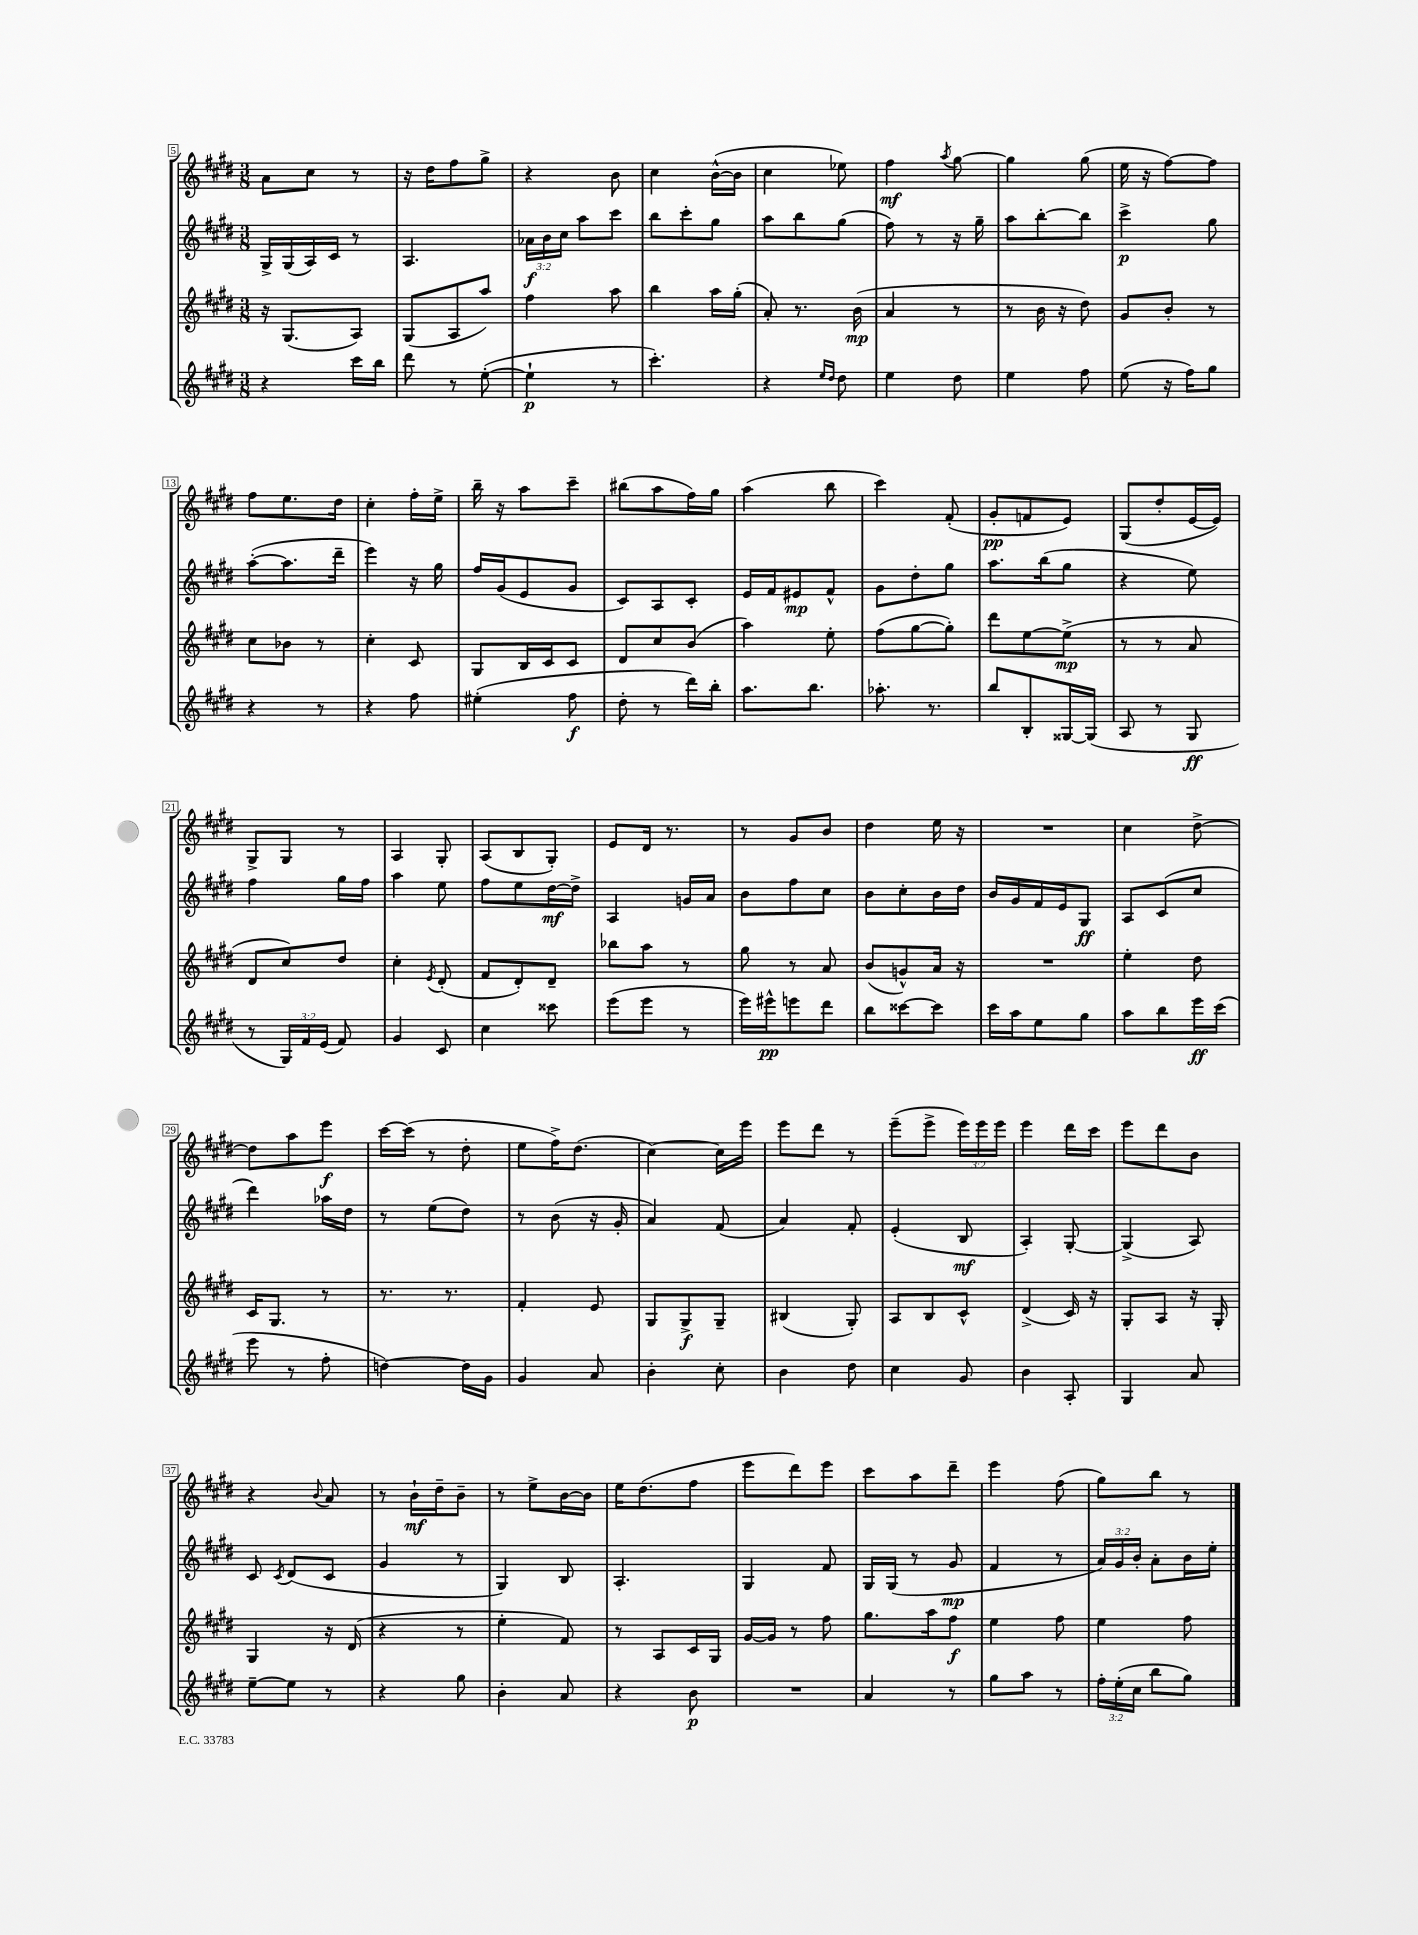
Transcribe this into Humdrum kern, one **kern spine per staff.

**kern	**kern	**kern	**kern
*staff4	*staff3	*staff2	*staff1
*clefG2	*clefG2	*clefG2	*clefG2
*k[f#c#g#d#]	*k[f#c#g#d#]	*k[f#c#g#d#]	*k[f#c#g#d#]
*M3/8	*M3/8	*M3/8	*M3/8
4r	16r	16G#^/LL	8a\L
.	(8.G#/L	(16G#/	.
.	.	16A/)	8cc#\J
.	.	16c#/JJ	.
16ccc#\LL	8A/J)	8r	8r
16bb\JJ	.	.	.
=	=	=	=
8ddd#\	(8G#/L	4.A/	16r
.	.	.	16dd#\LK
8r	8A/	.	8ff#\
([8ee'\	8aa/J)	.	8gg#^\J
=	=	=	=
4ee`\]	4ff#\	24a-\LL	4r
.	.	24b\	.
.	.	24cc#\JJ	.
.	.	8aa\L	.
8r	8aa\	8ccc#\J	8b\
=	=	=	=
4.ccc#'\)	4bb\	8bb\L	4cc#\
.	.	8ccc#'\	.
.	16aa\LL	8gg#\J	([16b^^\LL
.	(16gg#'\JJ	.	16b\]JJ
=	=	=	=
4r	8a'/)	8aa\L	4cc#\
.	8.r	8bb\	.
16qqee/LL	.	.	.
16qqdd#/JJ	.	.	.
8dd#\	.	(8gg#\J	8ee-\)
.	(16b\	.	.
=	=	=	=
4ee\	4a/	8ff#\)	4ff#\
.	.	8r	.
.	.	.	8qaa/
8dd#\	8r	16r	[8gg#\
.	.	16gg#~\	.
=	=	=	=
4ee\	8r	8aa\L	4gg#\]
.	16b\	[8bb'\	.
.	16r	.	.
8ff#\	8dd#\)	8bb\]J	(8gg#\
=	=	=	=
(8ee\	8g#/L	4ccc#^\	16ee\
.	.	.	16r
16r	8b'/J	.	[8ff#\L)
16ff#\LK)	.	.	.
8gg#\J	8r	8gg#\	8ff#\]J
=	=	=	=
4r	8cc#\L	([8aa'\L	8ff#\L
.	8b-\J	8.aa\]	8.ee\
8r	8r	.	.
.	.	16ddd#~\Jk	16dd#\Jk
=	=	=	=
4r	4cc#'\	4eee\)	4cc#'\
8ff#\	8c#/	16r	16ff#'\LL
.	.	16gg#\	16ee^\JJ
=	=	=	=
(4ee#'\	8G#/L	16ff#/LL	16bb~\
.	.	(16g#/J	16r
.	16B/L	8e/	8aa\L
.	16c#/J	.	.
8ff#\	8c#/J	8g#/J	8ccc#~\J
=	=	=	=
8dd#'\	8d#/L	8c#/L)	(8bb#\L
8r	8cc#/	8A/	8aa\
16ddd#\LL)	(8b/J	8c#'/J	16ff#\L)
16bb'\JJ	.	.	16gg#\JJ
=	=	=	=
8.aa\L	4aa\)	16e/LL	(4aa\
.	.	16f#/J	.
.	.	8e#/	.
8.bb\J	.	.	.
.	8ee'\	8f#^^/J	8bb\
=	=	=	=
8.aa-'\	(8ff#\L	8g#\L	4ccc#\)
.	[8gg#\	8dd#'\	.
8.r	.	.	.
.	8gg#'\]J)	8gg#\J	(8f#'/
=	=	=	=
8bb/L	8ddd#\L	8.aa\L	8g#'/L
8B'/	[8ee\	.	8f/
.	.	(16bb\k	.
[16G##/L	(8ee^\]J	8gg#\J	8e/J)
(16G##/]JJ	.	.	.
=	=	=	=
8A/	8r	4r	(8G#/L
8r	8r	.	8dd#'/
8G#/	8a/	8ee\)	[16e/L
.	.	.	16e/]JJ)
=	=	=	=
8r	8d#/L	4ff#\	8G#^/L
24G#/LL)	8cc#/)	.	8G#/J
24f#/	.	.	.
(24e/JJ	.	.	.
8f#/)	8dd#/J	16gg#\LL	8r
.	.	16ff#\JJ	.
=	=	=	=
4g#/	4cc#'\	4aa\	4A/
.	8qe/	.	.
8c#/	(8d#'/	8ee\	8G#'/
=	=	=	=
4cc#\	8f#/L	8ff#\L	(8A/L
.	8d#'/)	8ee\	8B/
8ccc##\	8d#~/J	[16dd#\L	8G#'/J)
.	.	16dd#^\]JJ	.
=	=	=	=
(8eee\L	8bb-\L	4A/	8e/L
8eee\J	8aa\J	.	16d#/Jk
.	.	.	8.r
8r	8r	16g/LL	.
.	.	16a/JJ	.
=	=	=	=
16eee\LL)	8gg#\	8b\L	8r
16eee#^^\J	.	.	.
8eee\	8r	8ff#\	8g#/L
8ddd#\J	8a/	8cc#\J	8b/J
=	=	=	=
8bb\L	(8b/L	8b\L	4dd#\
[8ccc##\	8g^^/)	8cc#'\	.
8ccc##\]J	16a/Jk	16b\L	16ee\
.	16r	16dd#\JJ	16r
=	=	=	=
16ccc#\LL	4.r	16b/LL	4.r
16aa\J	.	16g#/	.
8ee\	.	16f#/	.
.	.	16e/J	.
8gg#\J	.	8G#/J	.
=	=	=	=
8aa\L	4ee'\	8A/L	4cc#\
8bb\	.	(8c#/	.
16eee\L	8dd#\	8cc#/J	[8dd#^\
(16ccc#\JJ	.	.	.
=	=	=	=
8eee\	16c#/LK	4ddd#\)	8dd#\]L
.	8.G#/J	.	.
8r	.	.	8aa\
8ff#'\	8r	16aa-\LL	8eee\J
.	.	16dd#\JJ	.
=	=	=	=
[4dd\)	8.r	8r	[16ccc#\LL
.	.	.	(16ccc#\]JJ
.	.	(8ee\L	8r
.	8.r	.	.
16dd\]LL	.	8dd#\J)	8dd#'\
16g#\JJ	.	.	.
=	=	=	=
4g#/	4f#'/	8r	8ee\L
.	.	(8b\	16ff#^\K)
.	.	.	(8.dd#\J
8a/	8e/	16r	.
.	.	16g#'/	.
=	=	=	=
4b'\	8G#/L	4a/)	[4cc#\)
.	8G#^/	.	.
8cc#'\	8G#~/J	(8f#/	16cc#\]LL
.	.	.	16eee\JJ
=	=	=	=
4b\	(4B#/	4a/)	8eee\L
.	.	.	8ddd#\J
8dd#\	8G#'/)	8f#'/	8r
=	=	=	=
4cc#\	8A/L	(4e'/	(8eee~\L
.	8B/	.	8eee^\J
8g#/	8c#^^/J	8B/	24eee\LL)
.	.	.	24eee\
.	.	.	24eee\JJ
=	=	=	=
4b\	(4d#^/	4A'/)	4eee\
8A'/	16c#/)	[8G#'/	16ddd#\LL
.	16r	.	16ccc#\JJ
=	=	=	=
4G#/	8G#'/L	(4G#^/]	8eee\L
.	8A/J	.	8ddd#\
8a/	16r	8A/)	8b\J
.	16G#'/	.	.
=	=	=	=
[8ee~\L	4G#/	8c#/	4r
.	.	8qc#/	.
8ee\]J	.	(8d#/L	.
.	.	.	8qqb/
8r	16r	8c#/J	8a/
.	(16d#/	.	.
=	=	=	=
4r	4r	4g#/	8r
.	.	.	16b`\LL
.	.	.	16dd#~\J
8gg#\	8r	8r	8b~\J
=	=	=	=
4b'\	4ee'\	4G#/)	8r
.	.	.	8ee^\L
8a/	8f#/)	8B/	[16b\L
.	.	.	16b\]JJ
=	=	=	=
4r	8r	4.A'/	16ee\LK
.	.	.	(8.dd#\
.	8A/L	.	.
8b\	16c#/L	.	8ff#\J
.	16G#/JJ	.	.
=	=	=	=
4.r	[16g#/LL	4G#/	8eee\L
.	16g#/]JJ	.	.
.	8r	.	8ddd#\)
.	8ff#\	8f#/	8eee\J
=	=	=	=
4a/	8.gg#\L	16G#/LL	8ccc#\L
.	.	(16G#/JJ	.
.	.	8r	8aa\
.	16aa\k	.	.
8r	8ff#\J	8g#/	8ddd#~\J
=	=	=	=
8gg#\L	4ee\	4f#/	4eee\
8aa\J	.	.	.
8r	8ff#\	8r	(8ff#\
=	=	=	=
24ff#'\LL	4ee\	24a/LL)	8gg#\L)
(24ee'\	.	24g#/	.
24cc#\JJ	.	24b'/JJ	.
8bb\L	.	8a'\L	8bb\J
8gg#\J)	8ff#\	16b\L	8r
.	.	16ee'\JJ	.
==	==	==	==
*-	*-	*-	*-
